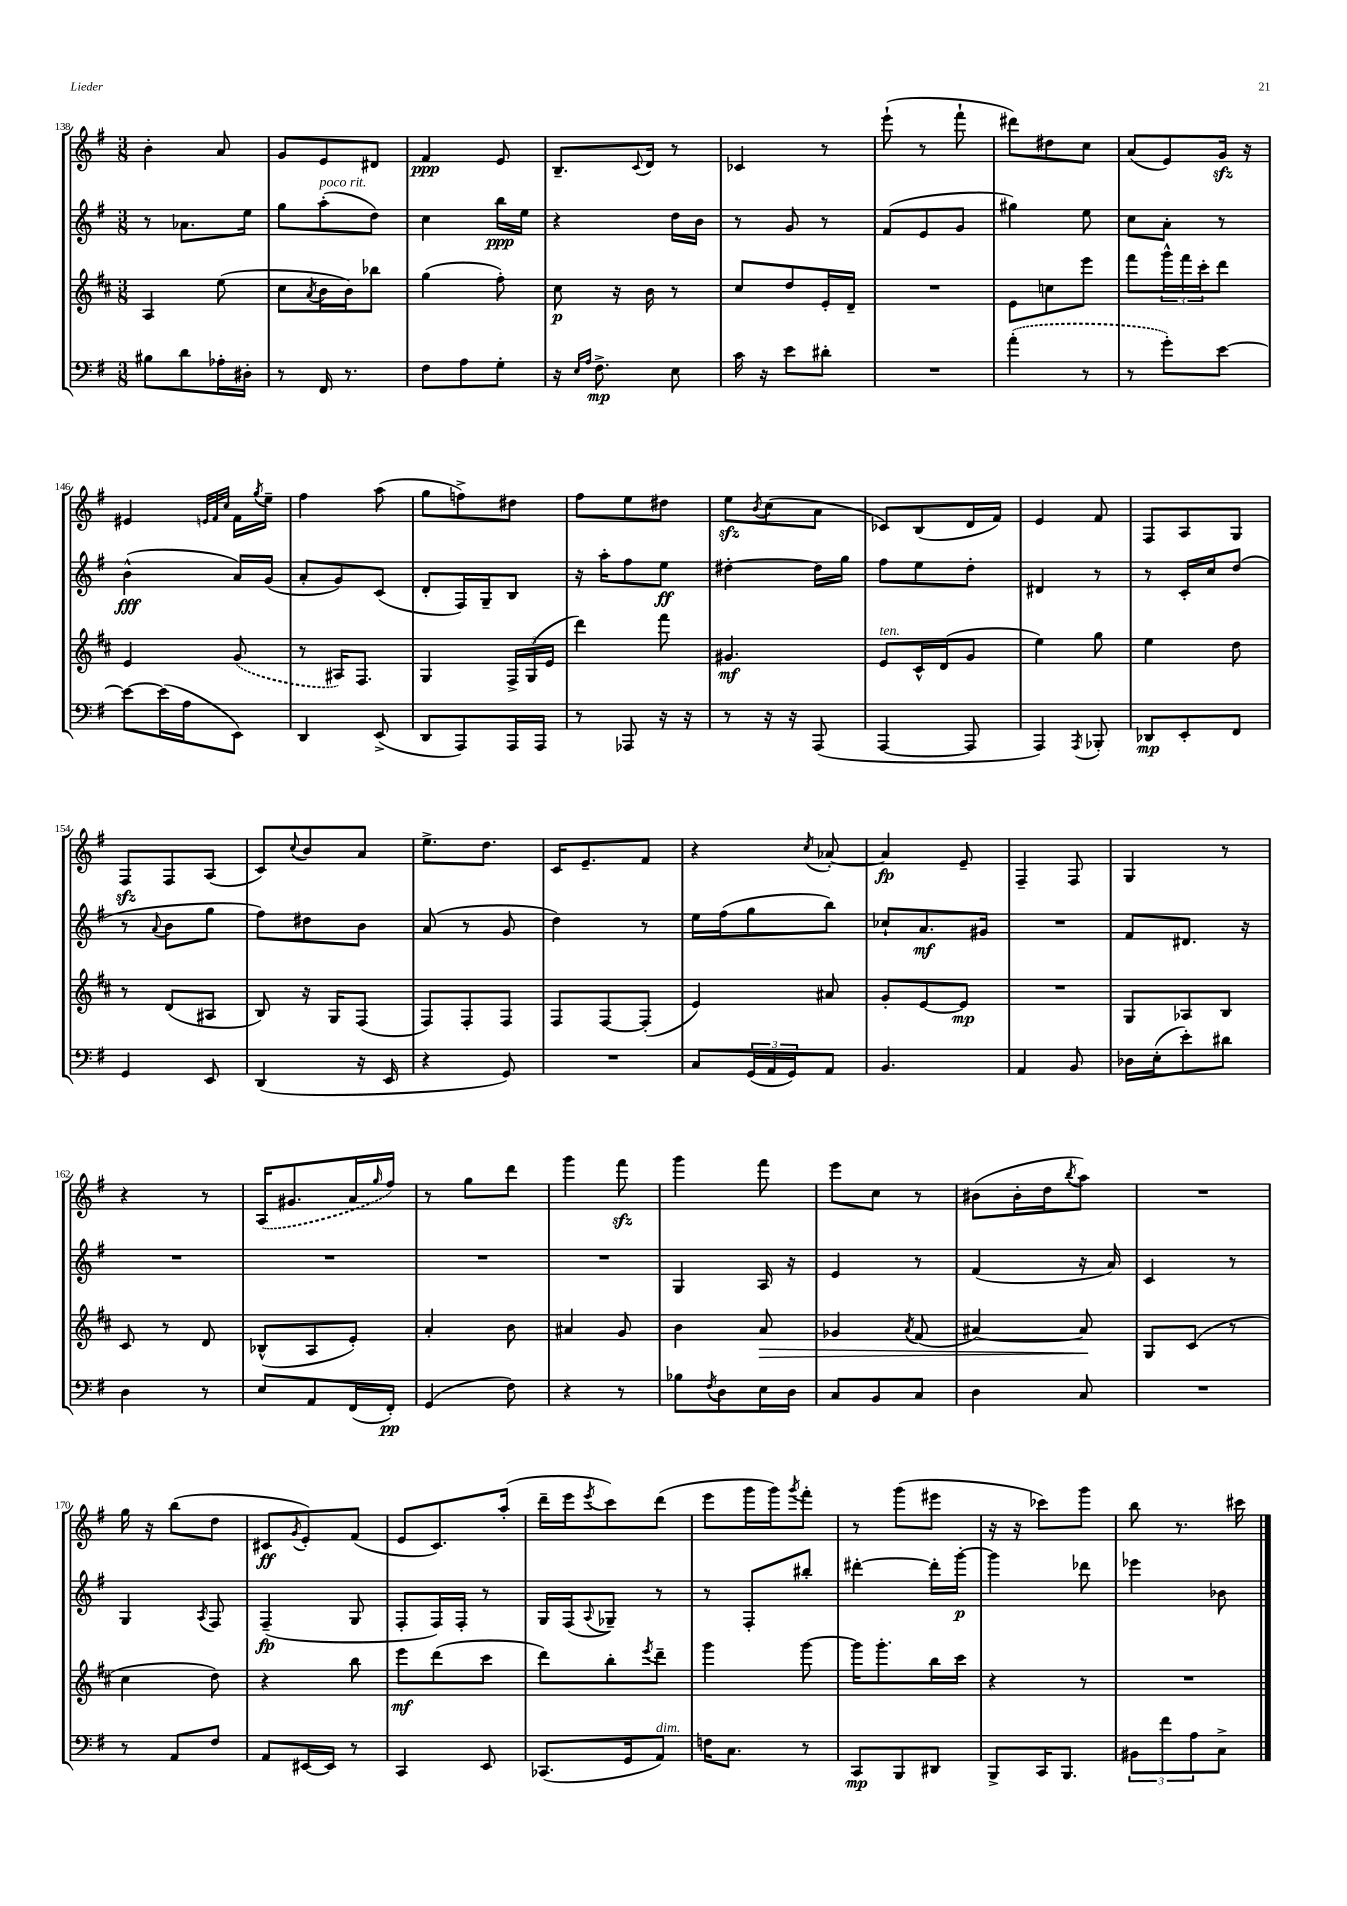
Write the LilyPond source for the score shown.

<<
\new StaffGroup <<
\new Staff = "s0" {
    \clef treble \key g \major \numericTimeSignature \time 3/8
    b'4-. a'8 |
    g'8 e'8 dis'8 |
    fis'4\ppp e'8 |
    b8.-- \appoggiatura { c'8 } d'16 r8 |
    ces'4 r8 |
    e'''8-!( r8 fis'''8-! |
    dis'''8) dis''8 c''8 |
    a'8( e'8) g'16\sfz r16 |
    eis'4 \grace { e'32 fis'32 c''32 } fis'16 \acciaccatura { g''8 } e''16-- |
    fis''4 a''8( |
    g''8 f''8->) dis''8 |
    fis''8 e''8 dis''8 |
    e''8\sfz \acciaccatura { b'8 } c''8( a'8 |
    ces'8) b8( d'16 fis'16) |
    e'4 fis'8 |
    fis8 a8 g8 |
    fis8\sfz fis8 a8( |
    c'8) \appoggiatura { c''8 } b'8 a'8 |
    e''8.-> d''8. |
    c'16 e'8.-- fis'8 |
    r4 \acciaccatura { c''8 } aes'8~-. |
    aes'4\fp e'8-- |
    fis4-- fis8 |
    g4 r8 |
    r4 r8 |
    \once \slurDashed a16( gis'8. a'16 \grace { g''16 } fis''16) |
    r8 g''8 d'''8 |
    g'''4 fis'''8\sfz |
    g'''4 fis'''8 |
    e'''8 c''8 r8 |
    bis'8( bis'16-. d''16 \acciaccatura { b''8 } a''8) |
    R4. |
    g''16 r16 b''8( d''8 |
    cis'8\ff \acciaccatura { g'8 } e'8-.) fis'8( |
    e'8 c'8.) a''16-.( |
    d'''16-- e'''16 \acciaccatura { e'''8 } c'''8) d'''8( |
    e'''8 g'''16 g'''16) \acciaccatura { g'''8 } fis'''8-. |
    r8 g'''8( eis'''8 |
    r16 r16 ces'''8) g'''8 |
    b''8 r8. cis'''16 \bar "|." |
}
\new Staff = "s1" {
    \clef treble \key g \major \numericTimeSignature \time 3/8
    r8 aes'8. e''16 |
    g''8 a''8-.^\markup { \italic "poco rit." }( d''8) |
    c''4 b''16\ppp e''16 |
    r4 d''16 b'16 |
    r8 g'8 r8 |
    fis'8( e'8 g'8 |
    gis''4) e''8 |
    c''8 a'8-. r8 |
    b'4-^\fff( a'16) g'16( |
    a'8-. g'8) c'8( |
    d'8-. fis16) g16-- b8 |
    r16 a''16-. fis''8 e''8\ff |
    dis''4~-. dis''16 g''16 |
    fis''8 e''8 d''8-. |
    dis'4 r8 |
    r8 c'16-. c''16 d''8( |
    r8 \appoggiatura { a'8 } b'8 g''8 |
    fis''8) dis''8 b'8 |
    a'8( r8 g'8 |
    d''4) r8 |
    e''16 fis''16( g''8 b''8) |
    ces''8-! a'8.\mf gis'16 |
    R4. |
    fis'8 dis'8. r16 |
    R4. |
    R4. |
    R4. |
    R4. |
    g4 a16 r16 |
    e'4 r8 |
    fis'4( r16 a'16) |
    c'4 r8 |
    g4 \acciaccatura { a8 } fis8 |
    fis4--\fp( g8 |
    fis8-. fis16) fis16-. r8 |
    g16 fis16( \appoggiatura { a8 } ges8--) r8 |
    r8 fis8-. bis''8-. |
    dis'''4~-. dis'''16-. g'''16~-.\p |
    g'''4 des'''8 |
    ees'''4 bes'8 \bar "|." |
}
\new Staff = "s2" {
    \clef treble \key d \major \numericTimeSignature \time 3/8
    a4 e''8( |
    cis''8 \acciaccatura { a'8 } b'16 b'16) bes''8 |
    g''4( fis''8-.) |
    cis''8\p r16 b'16 r8 |
    cis''8 d''8 e'16-. d'16-- |
    R4. |
    e'8 c''8 e'''8 |
    fis'''8 \tuplet 3/2 { g'''16-^ fis'''16 cis'''16-. } d'''8 |
    e'4 \once \slurDashed g'8( |
    r8 ais16) fis8. |
    g4 \tuplet 3/2 { fis16-> g16( e'16 } |
    d'''4) fis'''8 |
    gis'4.\mf |
    e'8^\markup { \italic "ten." } cis'16-^ d'16( g'8 |
    e''4) g''8 |
    e''4 d''8 |
    r8 d'8( ais8 |
    b8) r16 g16 fis8( |
    fis8) fis8-. fis8 |
    fis8 fis8~ fis8-.( |
    e'4) ais'8 |
    g'8-. e'8~ e'8\mp |
    R4. |
    g8 aes8 b8 |
    cis'8 r8 d'8 |
    bes8-^( a8 e'8-.) |
    a'4-. b'8 |
    ais'4 g'8 |
    b'4 a'8\> |
    ges'4 \acciaccatura { a'8 } fis'8( |
    ais'4~) ais'8\! |
    g8 cis'8( r8 |
    cis''4 d''8) |
    r4 b''8 |
    e'''8\mf d'''8( cis'''8 |
    d'''8) b''8-. \acciaccatura { e'''8 } d'''8-- |
    g'''4 g'''8~ |
    g'''16 g'''8.-. b''16 cis'''16 |
    r4 r8 |
    R4. \bar "|." |
}
\new Staff = "s3" {
    \clef bass \key g \major \numericTimeSignature \time 3/8
    bis8 d'8 aes16-. dis16-. |
    r8 fis,16 r8. |
    fis8 a8 g8-. |
    r16 \grace { e16 a16 } fis8.->\mp e8 |
    c'16 r16 e'8 dis'8-. |
    R4. |
    \once \slurDashed a'4-.( r8 |
    r8 g'8-.) e'8~ |
    e'8~ e'16( a16 e,8) |
    d,4 e,8->( |
    d,8 a,,8) a,,16 a,,16 |
    r8 aes,,8 r16 r16 |
    r8 r16 r16 a,,8( |
    a,,4~ a,,8 |
    a,,4) \acciaccatura { a,,8 } bes,,8-. |
    des,8\mp e,8-. fis,8 |
    g,4 e,8 |
    d,4( r16 e,16 |
    r4 g,8) |
    R4. |
    c8 \tuplet 3/2 { g,16( a,16 g,16) } a,8 |
    b,4. |
    a,4 b,8 |
    des16 e16-.( e'8-.) dis'8 |
    d4 r8 |
    e8 a,8 fis,16( fis,16-.\pp) |
    g,4( fis8) |
    r4 r8 |
    bes8 \acciaccatura { fis8 } d8 e16 d16 |
    c8 b,8 c8 |
    d4 c8 |
    R4. |
    r8 a,8 fis8 |
    a,8 eis,16~ eis,16 r8 |
    c,4 e,8 |
    ces,8.( g,16 a,8^\markup { \italic "dim." }) |
    f16 c8. r8 |
    c,8\mp b,,8 dis,8 |
    b,,8-> c,16 b,,8. |
    \tuplet 3/2 { bis,8 fis'8 a8 } c8-> \bar "|." |
}
>>
>>
\layout { \context { \Score currentBarNumber = #138 } }
